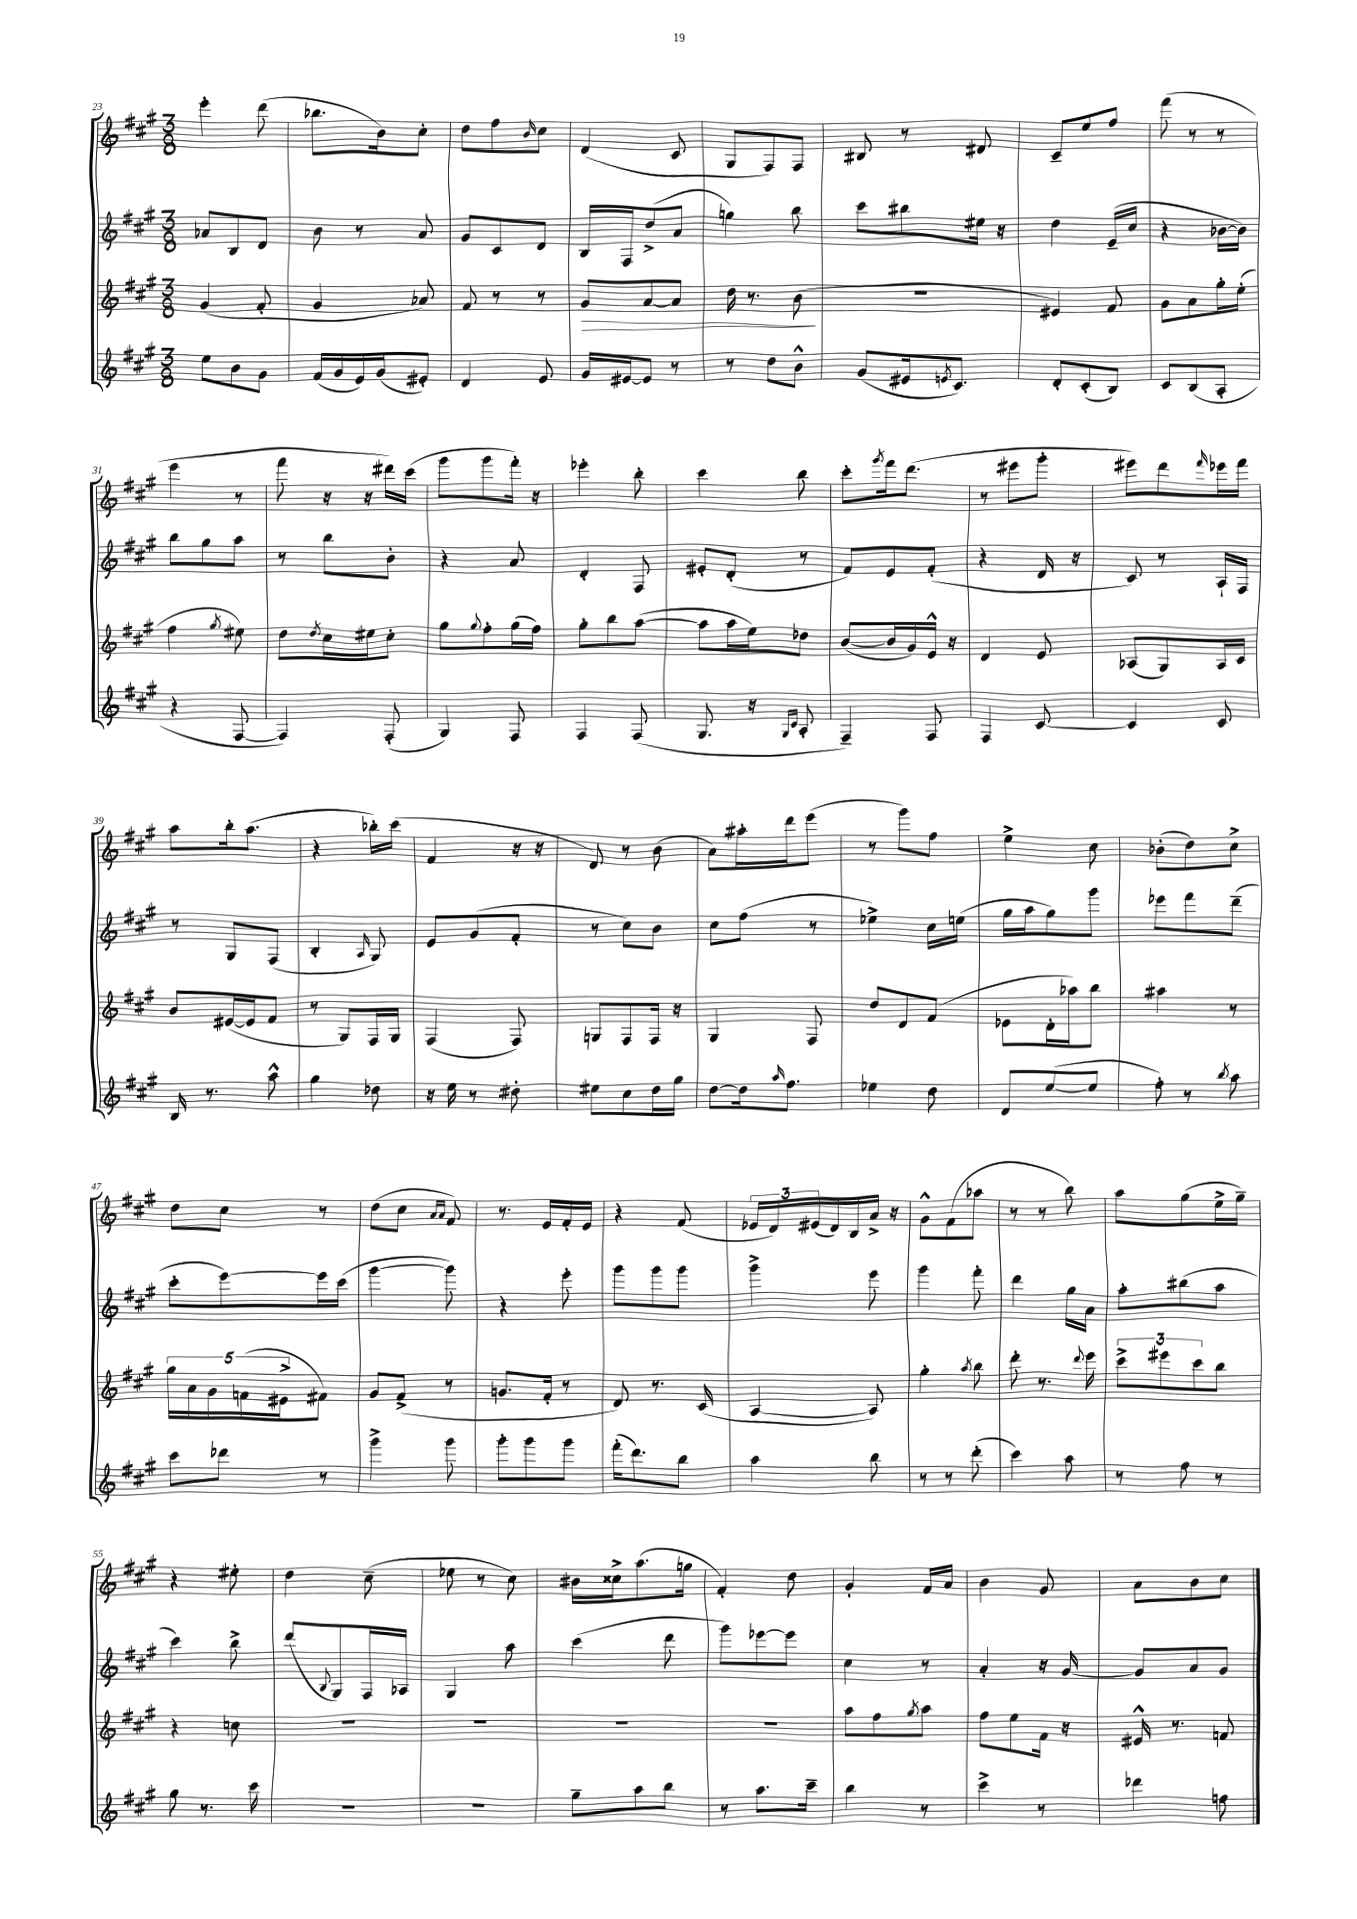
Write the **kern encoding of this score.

**kern	**kern	**kern	**kern
*staff4	*staff3	*staff2	*staff1
*clefG2	*clefG2	*clefG2	*clefG2
*k[f#c#g#]	*k[f#c#g#]	*k[f#c#g#]	*k[f#c#g#]
*M3/8	*M3/8	*M3/8	*M3/8
8ee	(4g#	8a-	4eee'
8b	.	8B	.
8g#	8f#'	8d	(8ddd
=	=	=	=
(16f#	4g#	8b	8.bb-
16g#	.	.	.
16e)	.	8r	.
(16g#	.	.	16b)
8e#')	8a-)	8a	8cc#'
=	=	=	=
4d	8f#	8g#	8dd
.	8r	8c#	8ff#
.	.	.	16qqb
8e	8r	8d	8cc#
=	=	=	=
16g#	8g#	16B	(4d
[16e#	.	16F#	.
8e#]	[8a	(8dd^	.
8r	8a]	8a	8c#
=	=	=	=
8r	16dd	4gg)	8G#
.	8.r	.	.
8dd	.	.	8F#)
8b^^	(8b	8bb	8F#
=	=	=	=
(8g#	4.r	8ccc#	8B#
16e#	.	8bb#	8r
8qe	.	.	.
8.c#)	.	.	.
.	.	16ee#	8d#
.	.	16r	.
=	=	=	=
8d'	4e#)	4dd	8c#~
(8c#'	.	.	8ee
8B)	8f#	(16e~	8ff#
.	.	16cc#	.
=	=	=	=
8c#	8g#	4r	(8fff#
(8B	8a	.	8r
8A'	16gg#'	[16b-	8r
.	(16ee'	16b-])	.
=	=	=	=
4r	4ff#	8bb	4eee
.	.	8gg#	.
.	8qgg#	.	.
[8F#	8ee#)	8aa	8r
=	=	=	=
4F#])	8dd	8r	8fff#
.	8qdd	.	.
.	16cc#	8bb	16r
.	16ee#	.	16r
(8F#'	8cc#'	8b'	16ddd#)
.	.	.	(16ccc#
=	=	=	=
4G#)	8gg#	4r	8ggg#
.	8qqgg#	.	.
.	8ff#'	.	8ggg#
8F#	(16gg#	8a	16fff#')
.	16ff#)	.	16r
=	=	=	=
4F#	8gg#'	4d'	4eee-'
.	8bb	.	.
(8F#	([8aa	8F#	8bb'
=	=	=	=
8.G#	8aa]	8e#'	4ccc#
.	16aa	(8d'	.
16r	16ee)	.	.
16qqG#	.	.	.
16qqc#	.	.	.
8A'	8dd-	8r	8bb
=	=	=	=
4F#~)	([8b	8f#)	8ccc#'
.	.	.	8qggg#
.	16b]	8e	16fff#
.	16g#)	.	(8.ddd
8F#	16e^^	(8f#'	.
.	16r	.	.
=	=	=	=
4F#	4d	4r	8r
.	.	.	8eee#
[8c#	8e	16d	8ggg#'
.	.	16r	.
=	=	=	=
4c#]	(8A-	8c#)	8eee#)
.	8G#)	8r	8ddd
.	.	.	16qqfff#
8c#	16A-	16A`	16eee-
.	16c#	16F#	16fff#
=	=	=	=
16B	8b	8r	8aa
8.r	.	.	.
.	([16e#	8G#	16bb'
.	16e#]	.	(8.aa
8aa^^	8f#	(8F#	.
=	=	=	=
4gg#	8r	4B'	4r
.	8G#)	.	.
.	.	16qqA	.
8dd-	16F#	8G#)	16bb-')
.	16G#	.	(16ccc#
=	=	=	=
16r	(4F#	8e	4f#
16ee	.	.	.
8r	.	(8g#	.
8dd#'	8F#)	8f#'	16r
.	.	.	16r
=	=	=	=
8ee#	8G	8r	8d)
8cc#	8F#	8cc#)	8r
16dd	16F#	8b	(8b
16gg#	16r	.	.
=	=	=	=
[8dd	4G#	8cc#	8a)
16dd]	.	(8ff#	16aa#'
16qqaa	.	.	.
8.ff#	.	.	16ddd
.	8F#	8r	(8eee
=	=	=	=
4ee-	8dd	4ee-^)	8r
.	8d	.	8ggg#)
8dd	(8f#	16cc#	8ff#
.	.	(16ee	.
=	=	=	=
8d	8e-	16gg#	4ee^
.	.	16aa	.
([8ee	16d'	8gg#)	.
.	16aa-)	.	.
8ee]	8bb	8ggg#	8cc#
=	=	=	=
8ff#')	4aa#	8eee-	(8b-'
8r	.	8fff#	8dd)
8qbb	.	.	.
8aa	8r	(8ddd~	8cc#^
=	=	=	=
8ccc#	20gg#	8ccc#'	8dd
.	20a	.	.
.	20g#	.	.
8ddd-	.	[8eee)	8cc#
.	(20f	.	.
.	20e#^	.	.
8r	8f#)	16eee]	8r
.	.	(16ccc#	.
=	=	=	=
4ggg#^	8g#	[4ggg#	(8dd
.	(8f#^	.	8cc#
.	.	.	16qqa
.	.	.	16qqa
8ggg#	8r	8ggg#])	8f#)
=	=	=	=
8ggg#'	8.g	4r	8.r
8ggg#	.	.	.
.	16f#'	.	16e
8ggg#	8r	8eee'	16f#'
.	.	.	16e
=	=	=	=
(16fff#'	8d)	8ggg#	4r
8.ddd)	.	.	.
.	8.r	8ggg#	.
8bb	.	8ggg#	(8f#
.	(16c#	.	.
=	=	=	=
4aa	[4A	4ggg#^	24e-
.	.	.	24d)
.	.	.	(24e#
.	.	.	16d)
.	.	.	16B
8bb	8A])	8eee	16a^
.	.	.	16r
=	=	=	=
8r	4gg#'	4ggg#	8g#^^
8r	.	.	(8f#
.	8qaa	.	.
(8ddd'	8bb	8fff#'	8aa-
=	=	=	=
4ccc#)	8ddd'	4ddd	8r
.	8.r	.	8r
8aa	.	16gg#	8bb)
.	8qqddd	.	.
.	16eee	16a	.
=	=	=	=
8r	12ccc#^	8aa'	8aa
.	12eee#	.	.
8ff#	.	(8bb#	(8gg#
.	12ccc#	.	.
8r	8bb	8aa	16ee^
.	.	.	16gg#~)
=	=	=	=
8gg#	4r	4ccc#)	4r
8.r	.	.	.
.	8cc	8bb^	8ee#'
16ccc#	.	.	.
=	=	=	=
4.r	4.r	(8ddd	4dd
.	.	8qqB	.
.	.	8G#)	.
.	.	16F#	(8cc#~
.	.	16A-	.
=	=	=	=
4.r	4.r	4G#	8ee-
.	.	.	8r
.	.	8aa	8cc#)
=	=	=	=
8gg#~	4.r	(4ccc#	16b#
.	.	.	16cc##^
8aa	.	.	(8.aa
8bb	.	8ddd	.
.	.	.	16gg
=	=	=	=
8r	4.r	8ggg#)	4f#')
8.aa	.	[8eee-	.
.	.	8eee-]	8dd
16ccc#~	.	.	.
=	=	=	=
4bb	8aa	4cc#	4g#'
.	8ff#	.	.
.	8qgg#	.	.
8r	8aa	8r	16f#
.	.	.	16a
=	=	=	=
4ccc#^	8ff#	4a'	4b
.	8ee	.	.
8r	16f#	16r	8g#
.	16r	[16g#	.
=	=	=	=
4ddd-	16e#^^	8g#]	8a
.	8.r	.	.
.	.	8a	8b
8ff	8f	8g#	8cc#
==	==	==	==
*-	*-	*-	*-
